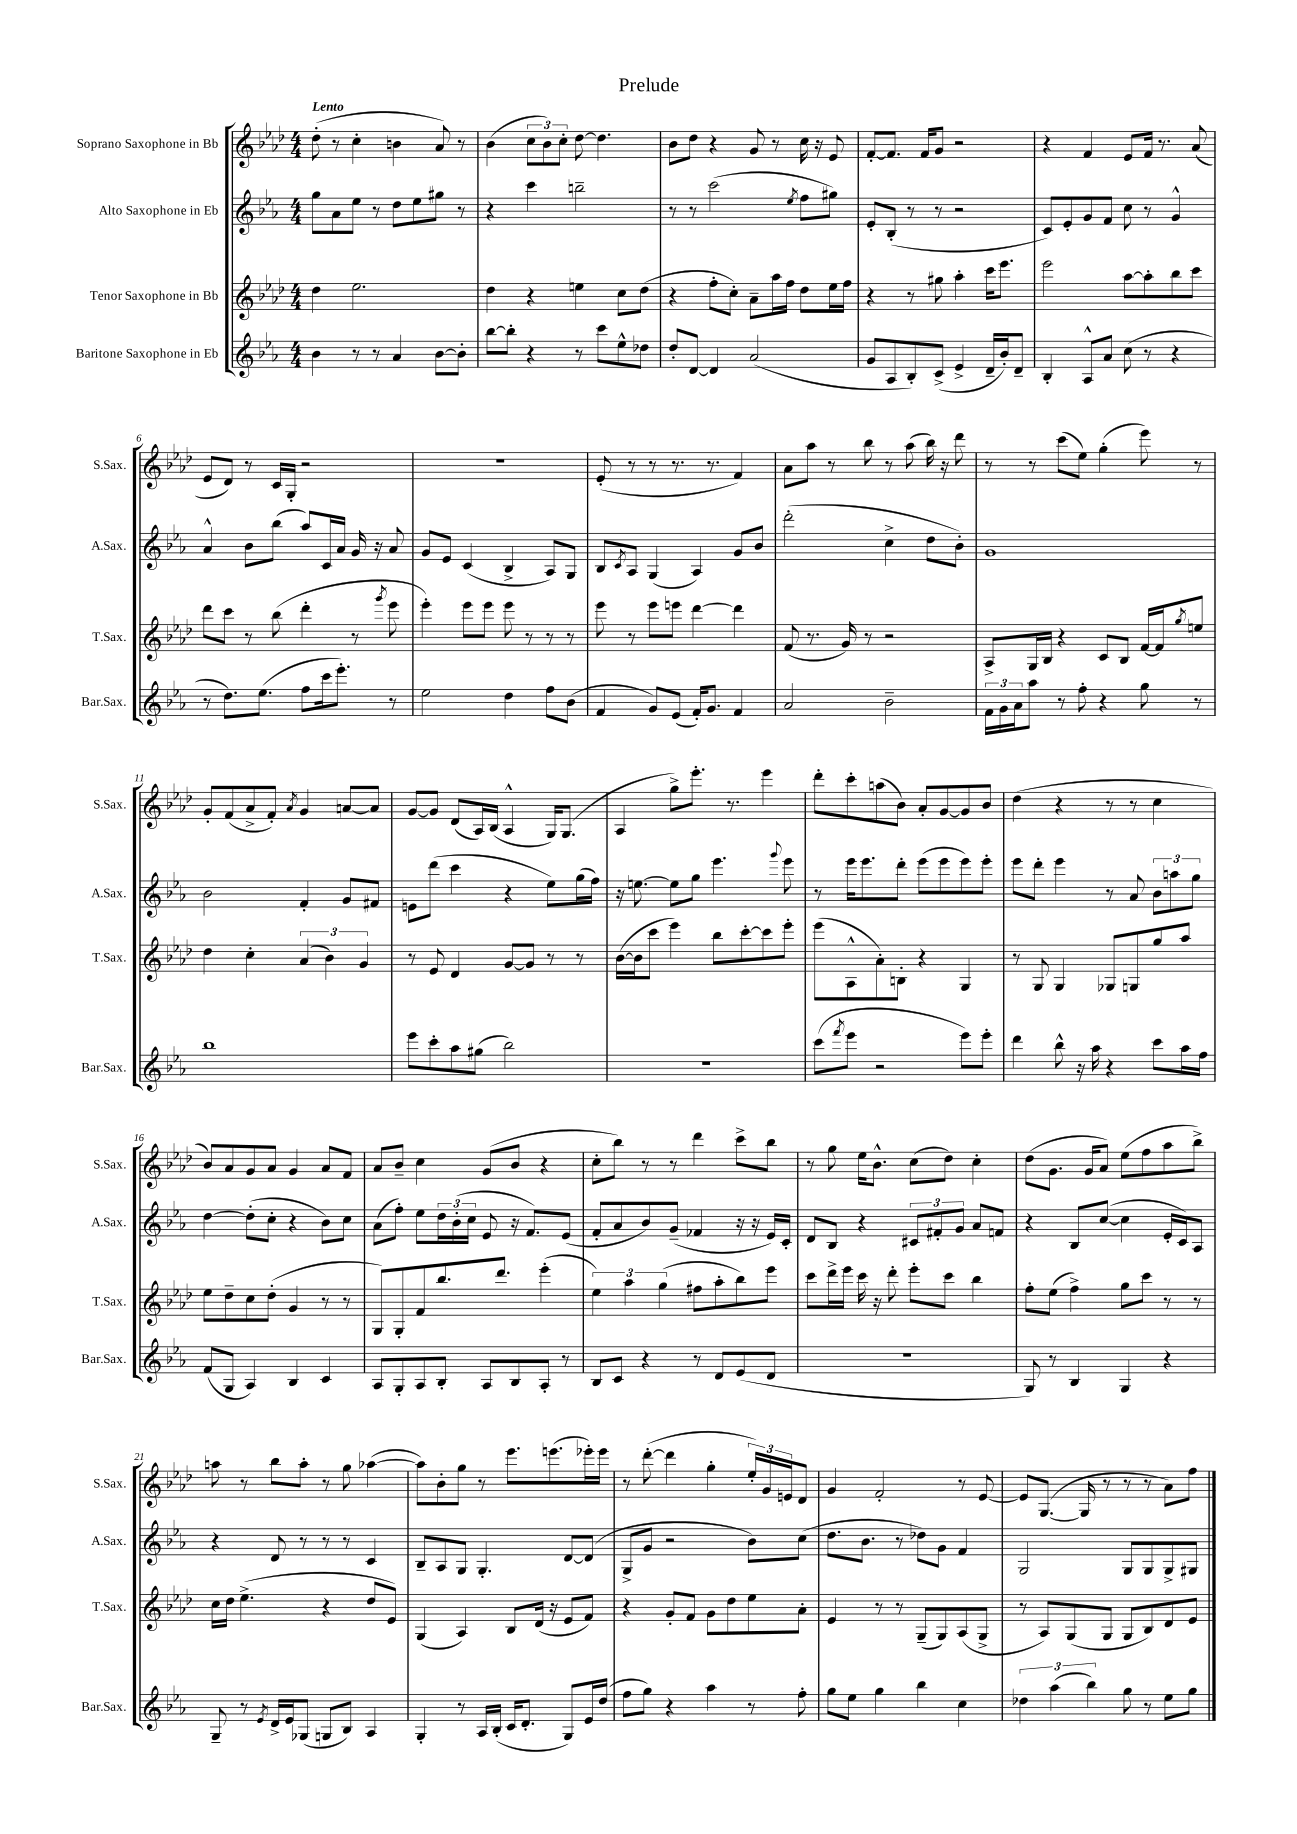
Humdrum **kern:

**kern	**kern	**kern	**kern
*staff4	*staff3	*staff2	*staff1
*clefG2	*clefG2	*clefG2	*clefG2
*k[b-e-a-]	*k[b-e-a-d-]	*k[b-e-a-]	*k[b-e-a-d-]
*M4/4	*M4/4	*M4/4	*M4/4
4b-	4dd-	8gg	(8dd-'
.	.	8a-	8r
8r	2.ee-	8ee-	4cc'
8r	.	8r	.
4a-	.	8dd	4b
.	.	8ee-	.
[8b-	.	8gg#	8a-)
8b-']	.	8r	8r
=	=	=	=
[8bb-	4dd-	4r	(4b-
8bb-']	.	.	.
4r	4r	4ccc	12cc
.	.	.	12b-)
.	.	.	12cc'
8r	4ee	2bb~	[8dd-
8ccc	.	.	4.dd-]
8ee-^^	8cc	.	.
8dd-	(8dd-	.	.
=	=	=	=
8dd'	4r	8r	8b-
[8d	.	8r	8dd-
4d]	8ff'	(2ccc	4r
.	8cc')	.	.
(2a-	8a-~	.	8g
.	16aa-	.	8r
.	16ff	.	.
.	.	8qee-	.
.	8dd-	8ff	16cc
.	.	.	16r
.	16ee-	8gg#)	8e-
.	16ff	.	.
=	=	=	=
8g	4r	8e-'	[8f'
8A-	.	(8B-'	8.f]
8B-')	8r	8r	.
.	.	.	16f
(8c^	8gg#	8r	8g
4e-^	4aa-'	2r	2r
16d~	16ccc	.	.
16b-')	8.eee-	.	.
8d~	.	.	.
=	=	=	=
4B-'	2eee-	8c)	4r
.	.	8e-'	.
8A-^^	.	8g	4f
8a-	.	8f	.
(8cc	[8aa-	8cc	8e-
8r	8aa-']	8r	16f
.	.	.	8.r
4r	8bb-	4g^^	.
.	8ccc	.	(8a-
=	=	=	=
8r	8ddd-	4a-^^	8e-
8.dd)	8ccc	.	8d-)
.	8r	8b-	8r
(8.ee-	.	.	.
.	(8bb-	(8bb-	16c
.	.	.	16G'
8ff	4ddd-'	8aa-)	2r
16ccc	.	16c	.
8.eee-')	.	16a-	.
.	8r	16g	.
.	.	16r	.
.	8qggg	.	.
8r	8eee-	8a-	.
=	=	=	=
2ee-	4eee-')	8g	1r
.	.	8e-	.
.	8eee-	(4c	.
.	8eee-	.	.
4dd	8eee-	4B-^	.
.	8r	.	.
8ff	8r	8A-)	.
(8b-	8r	8G	.
=	=	=	=
4f	8eee-	8B-	(8e-'
.	.	8qc	.
.	8r	8A-	8r
8g)	8eee-	(4G	8r
(8e-	8eee	.	8.r
16f')	[4ddd-	4A-)	.
8.g	.	.	8.r
4f	4ddd-]	8g	4f)
.	.	8b-	.
=	=	=	=
2a-	(8f	(2ddd'	8a-
.	8.r	.	8aa-
.	.	.	8r
.	16g)	.	.
.	8r	.	8bb-
2b-~	2r	4cc^	8r
.	.	.	(8aa-
.	.	8dd	16bb-)
.	.	.	16r
.	.	8b-')	8ddd-
=	=	=	=
24f	8A-^	1g	8r
24g	.	.	.
24a-	.	.	.
8aa-	16G	.	8r
.	16B-	.	.
8r	4r	.	(8ccc
8ff'	.	.	8ee-)
4r	8c	.	(4gg'
.	8B-	.	.
8gg	[16f	.	8eee-)
.	16f]	.	.
.	8qgg	.	.
8r	8ee	.	8r
=	=	=	=
1bb-	4dd-	2b-	8g'
.	.	.	(8f
.	4cc'	.	8a-^
.	.	.	8f')
.	.	.	8qa-
.	(6a-	4f'	4g
.	6b-)	.	.
.	.	8g	[8a
.	6g	.	.
.	.	8f#	8a]
=	=	=	=
8eee-	8r	8e	[8g
8ccc'	8e-	(8ddd	8g]
8aa-	4d-	4ccc	(8d-
(8gg#	.	.	16A-)
.	.	.	(16B-
2bb-)	[8g	4r	4A-^^
.	8g]	.	.
.	8r	8ee-)	16G)
.	.	.	(8.G
.	8r	(16gg	.
.	.	16ff)	.
=	=	=	=
1r	([16b-	16r	4A-
.	16b-]	[8.ee	.
.	8ccc	.	.
.	4eee-)	8ee]	8gg^)
.	.	8gg	8.eee-'
.	8bb-	4.eee-	.
.	.	.	8.r
.	[8ccc'	.	.
.	8ccc]	.	4eee-
.	.	8qqggg	.
.	8eee-'	8eee-	.
=	=	=	=
(8ccc	(8eee-	8r	8ddd-'
8qfff	.	.	.
8eee-	8A-^^	16eee-	8ccc'
.	.	8.eee-	.
2r	8a-')	.	(8aa
.	8B'	8ddd'	8b-)
.	4r	(8eee-	8a-'
.	.	8eee-	[8g
8eee-)	4G	8eee-)	8g]
8eee-'	.	8eee-'	8b-
=	=	=	=
4ddd	8r	8eee-	(4dd-
.	8G	8ddd'	.
8bb-^^	4G	4eee-	4r
16r	.	.	.
16aa-	.	.	.
4r	8G-	8r	8r
.	8G	8a-	8r
8ccc	8gg	12b-	4cc
.	.	12aa	.
16aa-	8aa-	.	.
.	.	12gg	.
16ff	.	.	.
=	=	=	=
(8f	8ee-	[4dd	8b-)
8G	8dd-~	.	8a-
4A-)	8cc	(8dd']	8g
.	(8dd-'	8cc'	8a-
4B-	4g	4r	4g
4c	8r	8b-)	8a-
.	8r	8cc	8f
=	=	=	=
8A-	8G)	(8a-	8a-
8G'	8G'	8ff')	8b-~
8A-	8f	8ee-	4cc
8B-'	8.bb-	24dd	.
.	.	(24b-'	.
.	.	24cc	.
8A-	.	8e-	(8g
.	8.ddd-	.	.
8B-	.	16r	8b-
.	.	8.f)	.
8A-'	(4eee-'	.	4r
8r	.	(8e-	.
=	=	=	=
8B-	6ee-)	8f'	8cc'
8c	.	8a-	8bb-)
.	6aa-	.	.
4r	.	8b-)	8r
.	(6gg	.	.
.	.	(8g~	8r
8r	8ff#	4f-	4ddd-
8d	8aa-'	.	.
(8e-	8bb-)	16r	8ccc^
.	.	16r	.
8d	8eee-	16e-)	8bb-
.	.	16c'	.
=	=	=	=
1r	8ccc	8d	8r
.	16ddd-^	8B-	8gg
.	16eee-	.	.
.	16ccc	4r	16ee-
.	16r	.	8.b-^^
.	8ddd-'	.	.
.	8eee-'	12c#	(8cc
.	.	12f#'	.
.	8ccc	.	8dd-)
.	.	12g	.
.	4bb-	8a-	4cc'
.	.	8f	.
=	=	=	=
8G)	8ff'	4r	(8dd-
8r	(8ee-	.	8.g
4B-	4ff^)	8B-	.
.	.	.	16g
.	.	([8cc	8a-)
4G	8gg	4cc]	(8ee-
.	8ccc	.	8ff
4r	8r	16e-'	8aa-
.	.	16c)	.
.	8r	8A-	8bb-^)
=	=	=	=
8G~	16cc	4r	8aa
.	16dd-	.	.
8r	(4.ee-^	.	8r
8qe-	.	.	.
16d^	.	8d	8bb-
16e-	.	.	.
(8G-	.	8r	8aa'
8G	4r	8r	8r
8B-)	.	8r	8gg
4A-	8dd-	4c	([4aa-
.	8e-)	.	.
=	=	=	=
4G'	(4G	8B-~	8aa-])
.	.	8A-	8b-'
8r	4A-)	8G	8gg
16A-	.	4.G'	8r
(16B-'	.	.	.
16c	8B-	.	8.eee-
8.d'	.	.	.
.	(16d-	.	.
.	16r	.	(8.eee
8G)	8e-	[8d	.
16e-	8f)	(8d]	16eee-')
(16dd	.	.	16eee-
=	=	=	=
8ff	4r	8G^	8r
8gg)	.	8g	([8ddd-'
4r	8g'	2r	4ddd-]
.	8f	.	.
4aa-	8g	.	4gg'
.	8dd-	.	.
8r	8ee-	8b-)	24ee-')
.	.	.	24g
.	.	.	24e
8ff'	8a-'	(8cc	8d-
=	=	=	=
8gg	4e-	8.dd	4g
8ee-	.	.	.
.	.	8.b-	.
4gg	8r	.	2f'
.	8r	8r	.
4bb-	(8G~	8dd-)	.
.	8G)	8g	.
4cc	(8A-	4f	8r
.	8G^	.	[8e-
=	=	=	=
6dd-	8r	2G	8e-]
.	8A-)	.	([8.G
(6aa-	.	.	.
.	(8G	.	.
.	.	.	16G]
6bb-)	.	.	.
.	8G	.	8r
8gg	8G	8G	8r
8r	8B-)	8G	8r
8ee-	8d-	8G^	8a-)
8gg	8e-	8G#	8ff
==	==	==	==
*-	*-	*-	*-
